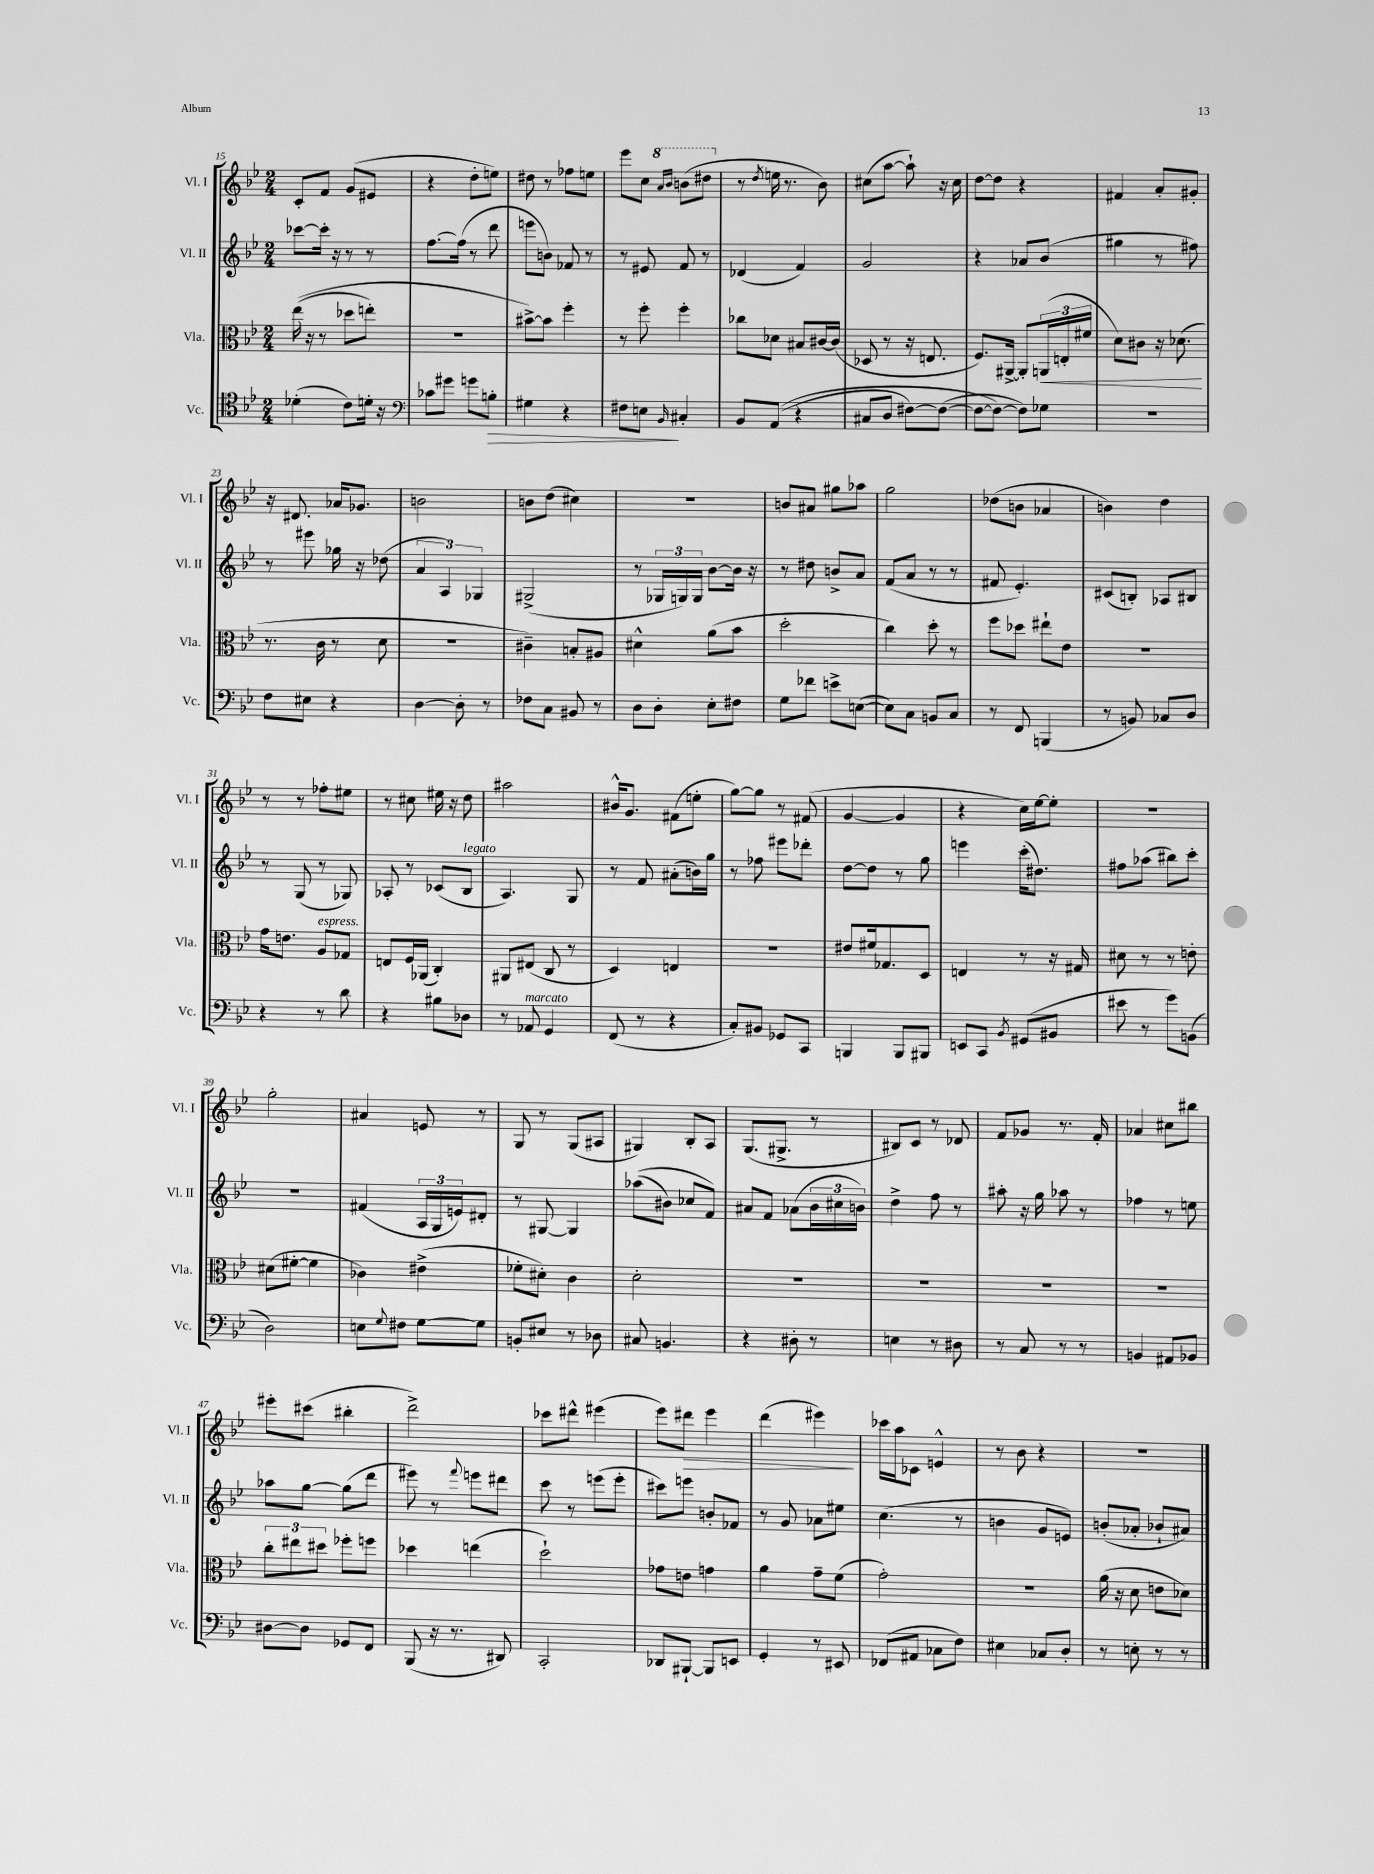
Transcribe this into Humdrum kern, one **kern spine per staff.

**kern	**kern	**kern	**kern
*staff4	*staff3	*staff2	*staff1
*clefC4	*clefC3	*clefG2	*clefG2
*k[b-e-]	*k[b-e-]	*k[b-e-]	*k[b-e-]
*M2/4	*M2/4	*M2/4	*M2/4
(4d-'	&((16ee-	[8ccc-	8c'
.	16r	.	.
.	8r	16ccc-']	8f
.	.	16r	.
8c)	8dd-	8r	(8g
16d'	8ee')	8r	8e#
16r	.	.	.
=	=	=	=
*clefF4	*	*	*
8c-	2r	[8.ff	4r
8g#	.	.	.
.	.	(16ff]	.
8g	.	8r	8dd'
8B'	.	8ddd	8ee)
=	=	=	=
4G#	[8b#^&)	8eee	8dd#
.	8b#]	8b)	8r
4r	4ff'	8f-	8ff-
.	.	8r	8ee
=	=	=	=
8F#	8r	8r	8eee-
8E	8ff'	8e#	8cc
.	.	.	16qqaa
16qqBB-	.	.	16qqbb-
4C#'	4ff'	8f	(8bb
.	.	8r	8ddd#
=	=	=	=
8BB-	8cc-	(4d-	8r
.	.	.	8qdd
&((8AA	8d-	.	16ee
.	.	.	8.r
4r	8B#	4f)	.
.	[16c#	.	8b-)
.	(16c#]	.	.
=	=	=	=
8C#	8D-	2g	(8cc#
8D	8r	.	[8aa
[8F#)	16r	.	8aa`])
.	8.E	.	.
(8F#_	.	.	16r
.	.	.	16cc#
=	=	=	=
8F#_	8.F)	4r	[8dd
8F#_&)	.	.	8dd]
.	[16AA#^	.	.
8F#])	8AA#']	8a-	4r
8G-	(24AA	(8b-	.
.	24E'	.	.
.	24f#	.	.
=	=	=	=
2r	8d)	4gg#	4f#
.	8c#	.	.
.	16r	8r	8a'
.	(8.d-	.	.
.	.	8ff#)	8g#'
=	=	=	=
8F	8.r	8r	16r
.	.	.	8.d#
8E#	.	8eee#	.
.	16c	.	.
4r	8r	16gg-	16a-
.	.	16r	8.g-
.	8d	(8dd-	.
=	=	=	=
[4D	2r	6a	2b
.	.	6A)	.
8D']	.	.	.
.	.	6G-	.
8r	.	.	.
=	=	=	=
8F-	4c#~)	(2G#^	8b
8C	.	.	(8dd
8BB#	8B'	.	4cc#)
8r	8A#	.	.
=	=	=	=
8D	4d#^^	8r	2r
8D'	.	24G-	.
.	.	24G)	.
.	.	24G	.
8E-'	(8a	[8b-	.
8F#	8b-	16b-]	.
.	.	16r	.
=	=	=	=
8G	2dd'	8r	8b
8f-	.	8dd#	8a#
8e^	.	8b^	8gg#
([8E	.	8a	8aa-
=	=	=	=
8E])	4cc)	(8f	2gg
8C	.	8a	.
8BB	8dd'	8r	.
8C	8r	8r	.
=	=	=	=
8r	8ff	8f#	(8dd-
8FF	8dd-	4.e-')	8b
(4BBB	8ee#`	.	4a-
.	8e-	.	.
=	=	=	=
8r	2r	(8c#	4b)
8BB)	.	8B')	.
8C-	.	8A-	4dd
8D	.	8B#	.
=	=	=	=
4r	16g	8r	8r
.	8.e	.	.
.	.	(8G	8r
8r	8A	8r	8ff-'
8d	8G-	8G-)	8ee#
=	=	=	=
4r	8E	8A-'	8r
.	16F	8r	8cc#
.	(16AA-	.	.
8B#	4C')	(8c-	16ee#
.	.	.	16r
8D-	.	8B-	8dd
=	=	=	=
8r	8AA#	4.A)	2aa#
8AA-	(8E#	.	.
4GG	8C	.	.
.	8r	8G	.
=	=	=	=
(8FF	4D)	8r	16b#^^
.	.	.	8.g
8r	.	8f	.
4r	4E	(8a#'	(8f#
.	.	16b)	8ee'
.	.	16gg	.
=	=	=	=
8C')	2r	8r	[8gg)
8BB#	.	8ff-	8gg]
8GG-	.	8eee#	8r
8CC	.	8ddd-'	(8f#
=	=	=	=
4BBB	8e#	[8dd	[4g
.	16f#	8dd]	.
.	8.G-	.	.
8BBB	.	8r	4g]
8BBB#	8D	8gg	.
=	=	=	=
8EE	4E	4eee	4r
8CC	.	.	.
8qBB-	.	.	.
(8GG#	8r	(16ccc'	16cc)
.	.	8.dd#)	[16ee-
8BB#	16r	.	8ee-']
.	16G#	.	.
=	=	=	=
8e#	8d#	8ff#	2r
8r	8r	(8aa-	.
8g)	8r	8bb#)	.
(8BB	8e'	8ccc'	.
=	=	=	=
2D)	(8d#	2r	2gg'
.	[8f#'	.	.
.	4f#]	.	.
=	=	=	=
8E	4c-)	(4f#	4a#
8qqG	.	.	.
8F#	.	.	.
[8G	(4e#^	24A	8e
.	.	24G	.
.	.	24e)	.
8G]	.	8d#'	8r
=	=	=	=
8BB'	8f-'	8r	8G
8E#	8d#')	[8G#	8r
8r	4c	4G#]	(8G
8D-	.	.	8A#
=	=	=	=
8C#	2d'	&((8aa-	4G#)
4.BB	.	8b#)	.
.	.	8cc-	8B-'
.	.	8f&)	8A
=	=	=	=
4r	2r	8a#	(8.G
.	.	8f	.
.	.	.	8.G#^
8D#'	.	(8a-	.
8r	.	24b-	8r
.	.	24cc#	.
.	.	24b)	.
=	=	=	=
4E	2r	4dd^	8B#)
.	.	.	8c
8r	.	8ff	8r
8D#	.	8r	8d-
=	=	=	=
8r	2r	8aa#'	8f
8C	.	16r	8g-
.	.	16gg	.
8r	.	8aa-	8.r
8r	.	8r	.
.	.	.	16f'
=	=	=	=
4BB	2r	4ff-	4a-
8AA#	.	8r	8cc#
8BB-	.	8ee	8bb#
=	=	=	=
[8D#	12cc'	8aa-	8eee#'
.	12ee#	.	.
8D#]	.	[8gg	(8ccc#
.	12dd#	.	.
8GG-	8ff-'	(8gg]	4bb#'
8FF	8ff	8ddd	.
=	=	=	=
(8BBB-	4dd-	8eee#)	2ddd^)
16r	.	8r	.
8.r	.	.	.
.	.	8qqfff	.
.	(4ee	8eee	.
8DD#)	.	8ddd#	.
=	=	=	=
2CC'	2dd`)	8ccc	8ccc-
.	.	8r	8ddd#^^
.	.	(8eee	(4eee#
.	.	8eee'	.
=	=	=	=
8DD-	8g-	8ccc#)	8eee-)
[8BBB#`	8e	8eee	8ddd#
8BBB#]	4g	8b'	4eee-
8EE	.	8f-	.
=	=	=	=
4GG'	4a	8r	(4ddd
.	.	8g	.
8r	8g~	8a-	4eee#)
8EE#	(8f	8ee#	.
=	=	=	=
(8FF-	2g')	(4.cc	16ccc-
.	.	.	16aa
8AA#	.	.	8c-
8C-	.	.	4e^^
8F)	.	8r	.
=	=	=	=
4E#	2r	4b	8r
.	.	.	8b-
8C-	.	8g	4r
8D'	.	8e)	.
=	=	=	=
8r	(16a	(8b'	2r
.	16r	.	.
8E'	8d	8a-'	.
8r	8e	8b-`	.
8r	8d-)	8a#)	.
==	==	==	==
*-	*-	*-	*-
